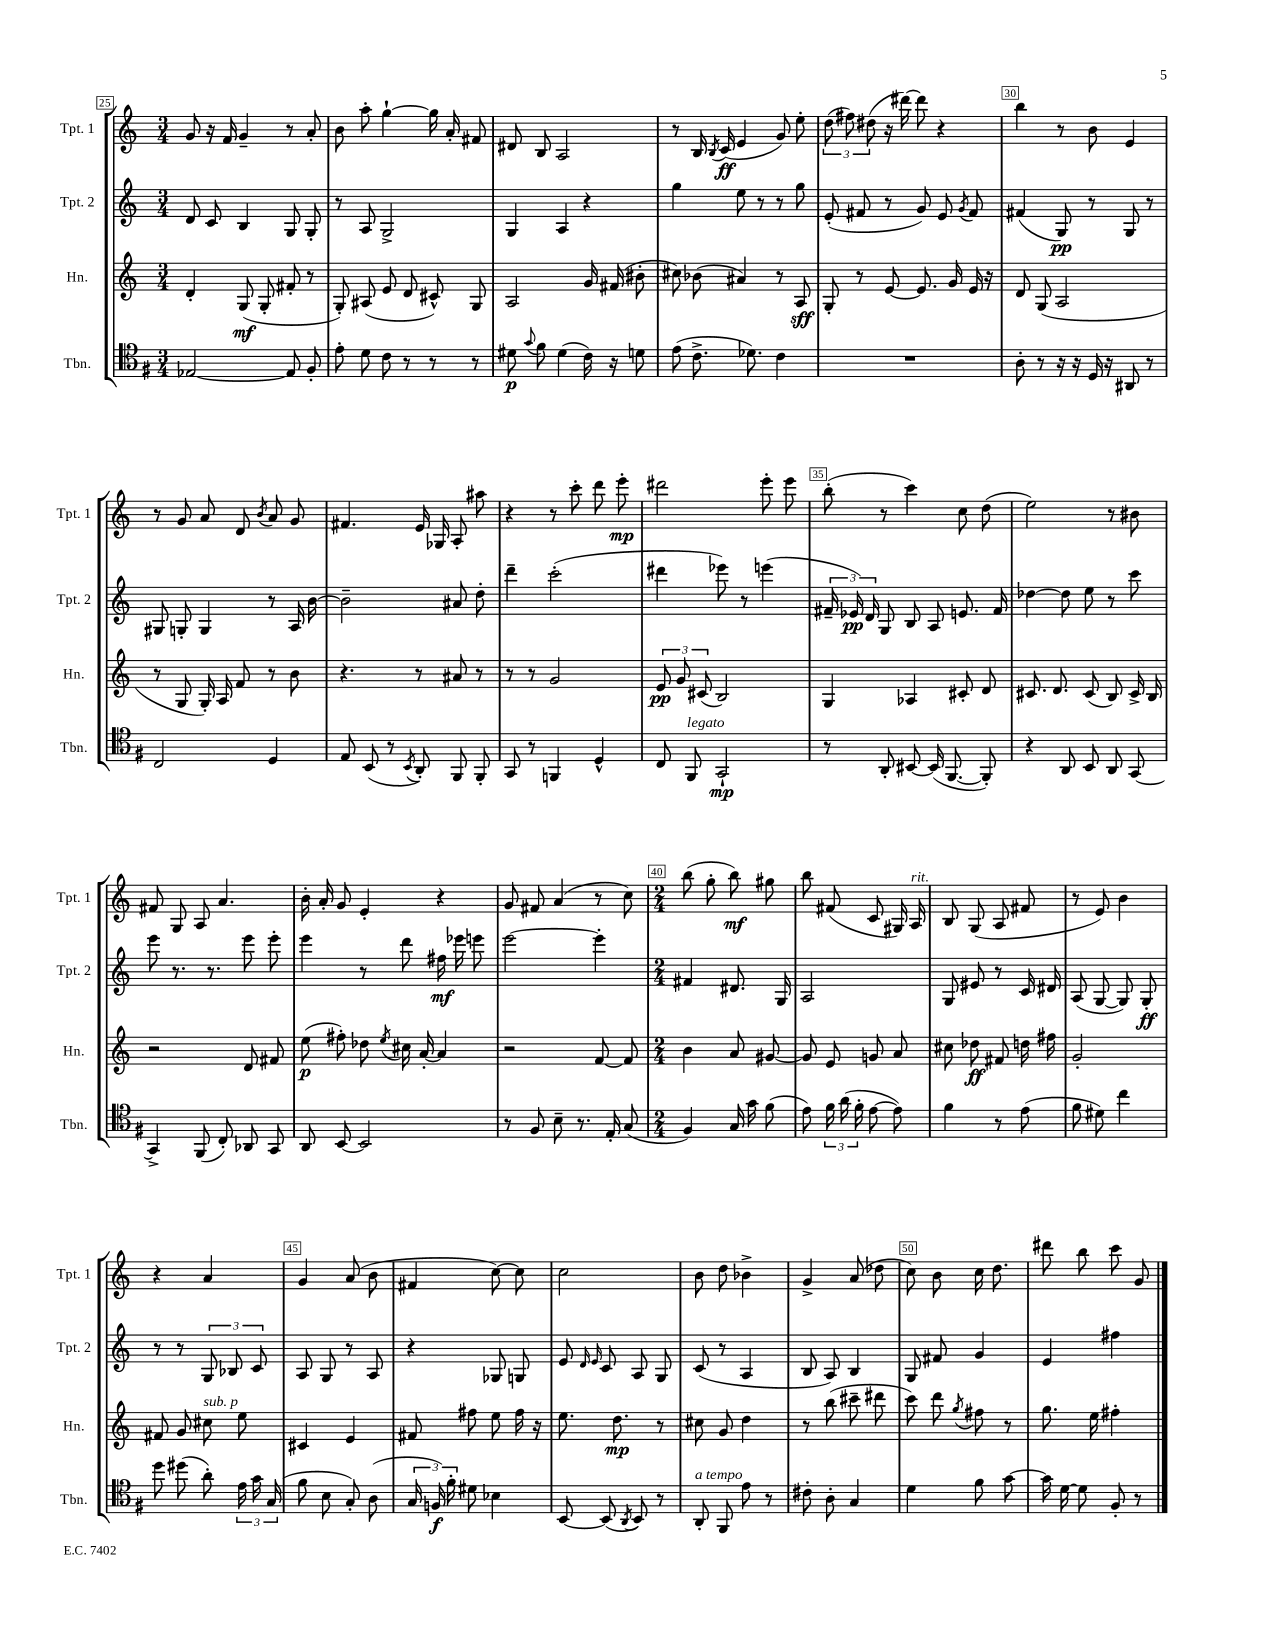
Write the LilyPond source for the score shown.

<<
\new StaffGroup <<
\new Staff = "s0" \with { instrumentName = "Tpt. 1" shortInstrumentName = "Tpt. 1" } {
    \clef treble \key c \major \numericTimeSignature \time 3/4
    \autoBeamOff g'8 r16 f'16 g'4-- r8 a'8-. |
    b'8 a''8-. g''4~-! g''16 a'16-. fis'8 |
    dis'8 b8 a2 |
    r8 b16 \acciaccatura { b8 } c'16\ff( e'4 g'8) e''8-. |
    \tuplet 3/2 { d''8( fis''8) dis''8( } r16 dis'''16~) dis'''8 r4 |
    b''4 r8 b'8 e'4 |
    r8 g'8 a'8 d'8 \acciaccatura { b'8 } a'8 g'8 |
    fis'4. e'16 ges16 a8-. ais''8 |
    r4 r8 c'''8-. d'''8 e'''8-.\mp |
    dis'''2 e'''8-. e'''8 |
    b''8-.( r8 c'''4) c''8 d''8( |
    e''2) r8 bis'8 |
    fis'8 g8 a8 a'4. |
    b'16-. a'16-. g'8 e'4-. r4 |
    g'8 fis'8 a'4( r8 c''8) |
    \numericTimeSignature \time 2/4 b''8( g''8-. b''8\mf) gis''8 |
    b''8 fis'8( c'8 gis16) a16^\markup { \italic "rit." } |
    b8 g8( a8 fis'8 |
    r8 e'8) b'4 |
    r4 a'4 |
    g'4 a'8( b'8 |
    fis'4 c''8~) c''8 |
    c''2 |
    b'8 d''8 bes'4-> |
    g'4-> a'8( des''8 |
    c''8) b'8 c''16 d''8. |
    dis'''8 b''8 c'''8 g'8 \bar "|." |
}
\new Staff = "s1" \with { instrumentName = "Tpt. 2" shortInstrumentName = "Tpt. 2" } {
    \clef treble \key c \major \numericTimeSignature \time 3/4
    \autoBeamOff d'8 c'8 b4 g8 g8-. |
    r8 a8 g2-> |
    g4 a4 r4 |
    g''4 e''8 r8 r8 g''8 |
    e'8-.( fis'8 r8 g'8) e'8 \acciaccatura { g'8 } fis'8 |
    fis'4( g8\pp) r8 g8 r8 |
    gis8 g8-. g4 r8 a16 b'16~ |
    b'2-- ais'8 d''8-. |
    d'''4-- c'''2-.( |
    dis'''4 ees'''8) r8 e'''4( |
    \tuplet 3/2 { fis'16-- ees'16\pp) d'16 } g8 b8 a8 e'8. fis'16 |
    des''4~ des''8 e''8 r8 c'''8 |
    e'''8 r8. r8. e'''8 e'''8-. |
    e'''4 r8 d'''8 fis''16\mf ees'''16 e'''8 |
    e'''2~ e'''4-. |
    \numericTimeSignature \time 2/4 fis'4 dis'8. g16 |
    a2 |
    g8 eis'8 r8 c'16 dis'16 |
    a8( g8~ g8) g8-.\ff |
    r8 r8 \tuplet 3/2 { g8 bes8 c'8 } |
    a8 g8 r8 a8 |
    r4 ges8 g8 |
    e'8 \grace { d'16 e'16 } c'8 a8 g8 |
    c'8( r8 a4 |
    b8 a8) b4 |
    g8 fis'8 g'4 |
    e'4 fis''4 \bar "|." |
}
\new Staff = "s2" \with { instrumentName = "Hn." shortInstrumentName = "Hn." } {
    \clef treble \key c \major \numericTimeSignature \time 3/4
    \autoBeamOff d'4-. g8\mf( g8-. fis'8-. r8 |
    g8-.) ais8( e'8 d'8 cis'8-^) g8 |
    a2 g'16 fis'16( bis'8-. |
    cis''8) bes'8( ais'4) r8 a8\sff |
    g8-. r8 e'8~ e'8. g'16 e'16 r16 |
    d'8 g8( a2 |
    r8 g8 g16-.) a16 f'8 r8 b'8 |
    r4. r8 ais'8 r8 |
    r8 r8 g'2 |
    \tuplet 3/2 { e'8\pp g'8 cis'8( } b2) |
    g4 aes4 cis'8-. d'8 |
    cis'8. d'8. cis'8( b8) cis'16-> b16 |
    r2 d'8 fis'8 |
    e''8\p( fis''8-.) des''8 \acciaccatura { e''8 } cis''16 a'16~-. a'4 |
    r2 f'8~ f'8 |
    \numericTimeSignature \time 2/4 b'4 a'8 gis'8~ |
    gis'8 e'8 g'8 a'8 |
    cis''8 des''8\ff fis'8 d''16 fis''16 |
    g'2-. |
    fis'8 g'8 cis''8^\markup { \italic "sub. p" } e''8 |
    cis'4 e'4 |
    fis'8 fis''8 e''8 fis''16 r16 |
    e''8. d''8.\mp r8 |
    cis''8 g'8 d''4 |
    r8 b''8( cis'''8-- dis'''8 |
    c'''8) d'''8 \acciaccatura { g''8 } fis''8 r8 |
    g''8. e''16 fis''4-. \bar "|." |
}
\new Staff = "s3" \with { instrumentName = "Tbn." shortInstrumentName = "Tbn." } {
    \clef tenor \key g \major \numericTimeSignature \time 3/4
    \autoBeamOff ees2~ ees8 fis8-. |
    e'8-. d'8 c'8 r8 r8 r8 |
    dis'8\p \appoggiatura { g'8 } fis'8 dis'4( c'16) r16 d'8 |
    e'8( c'8.-> des'8.) c'4 |
    R2. |
    a8-. r8 r16 r16 d16 r16 ais,8 r8 |
    c2 d4 |
    e8 b,8( r8 \acciaccatura { b,8 } a,8-.) fis,8 fis,8-. |
    g,8 r8 f,4 d4-^ |
    c8 fis,8^\markup { \italic "legato" } g,2-!\mp |
    r8 a,8-. bis,8~ bis,16( fis,8.~ fis,8-.) |
    r4 a,8 b,8 a,8 g,8~ |
    g,4-> fis,8( c8-.) aes,8 g,8 |
    a,8 b,8~ b,2 |
    r8 fis8 b8-- r8. e16-. g8( |
    \numericTimeSignature \time 2/4 fis4) g16 g'16 fis'8( |
    e'8) \tuplet 3/2 { fis'16 a'16( fis'16-. } e'8~ e'8) |
    fis'4 r8 e'8( |
    fis'8 dis'8) c''4 |
    d''8 dis''8( a'8-.) \tuplet 3/2 { e'16 g'16 g16( } |
    fis'8 b8 g8-.) a8( |
    \tuplet 3/2 { g16 f16\f) fis'16-. } dis'8 bes4 |
    b,8~ b,8( \acciaccatura { a,8 } b,8) r8 |
    a,8-.^\markup { \italic "a tempo" } fis,8 e'8 r8 |
    cis'8-. a8-. g4 |
    d'4 fis'8 g'8~ |
    g'16 d'16~ d'8 fis8-. r8 \bar "|." |
}
>>
>>
\layout { \context { \Score currentBarNumber = #25 \override BarNumber.break-visibility = ##(#f #t #t) barNumberVisibility = #(every-nth-bar-number-visible 5) \override BarNumber.stencil = #(make-stencil-boxer 0.1 0.3 ly:text-interface::print) } }
